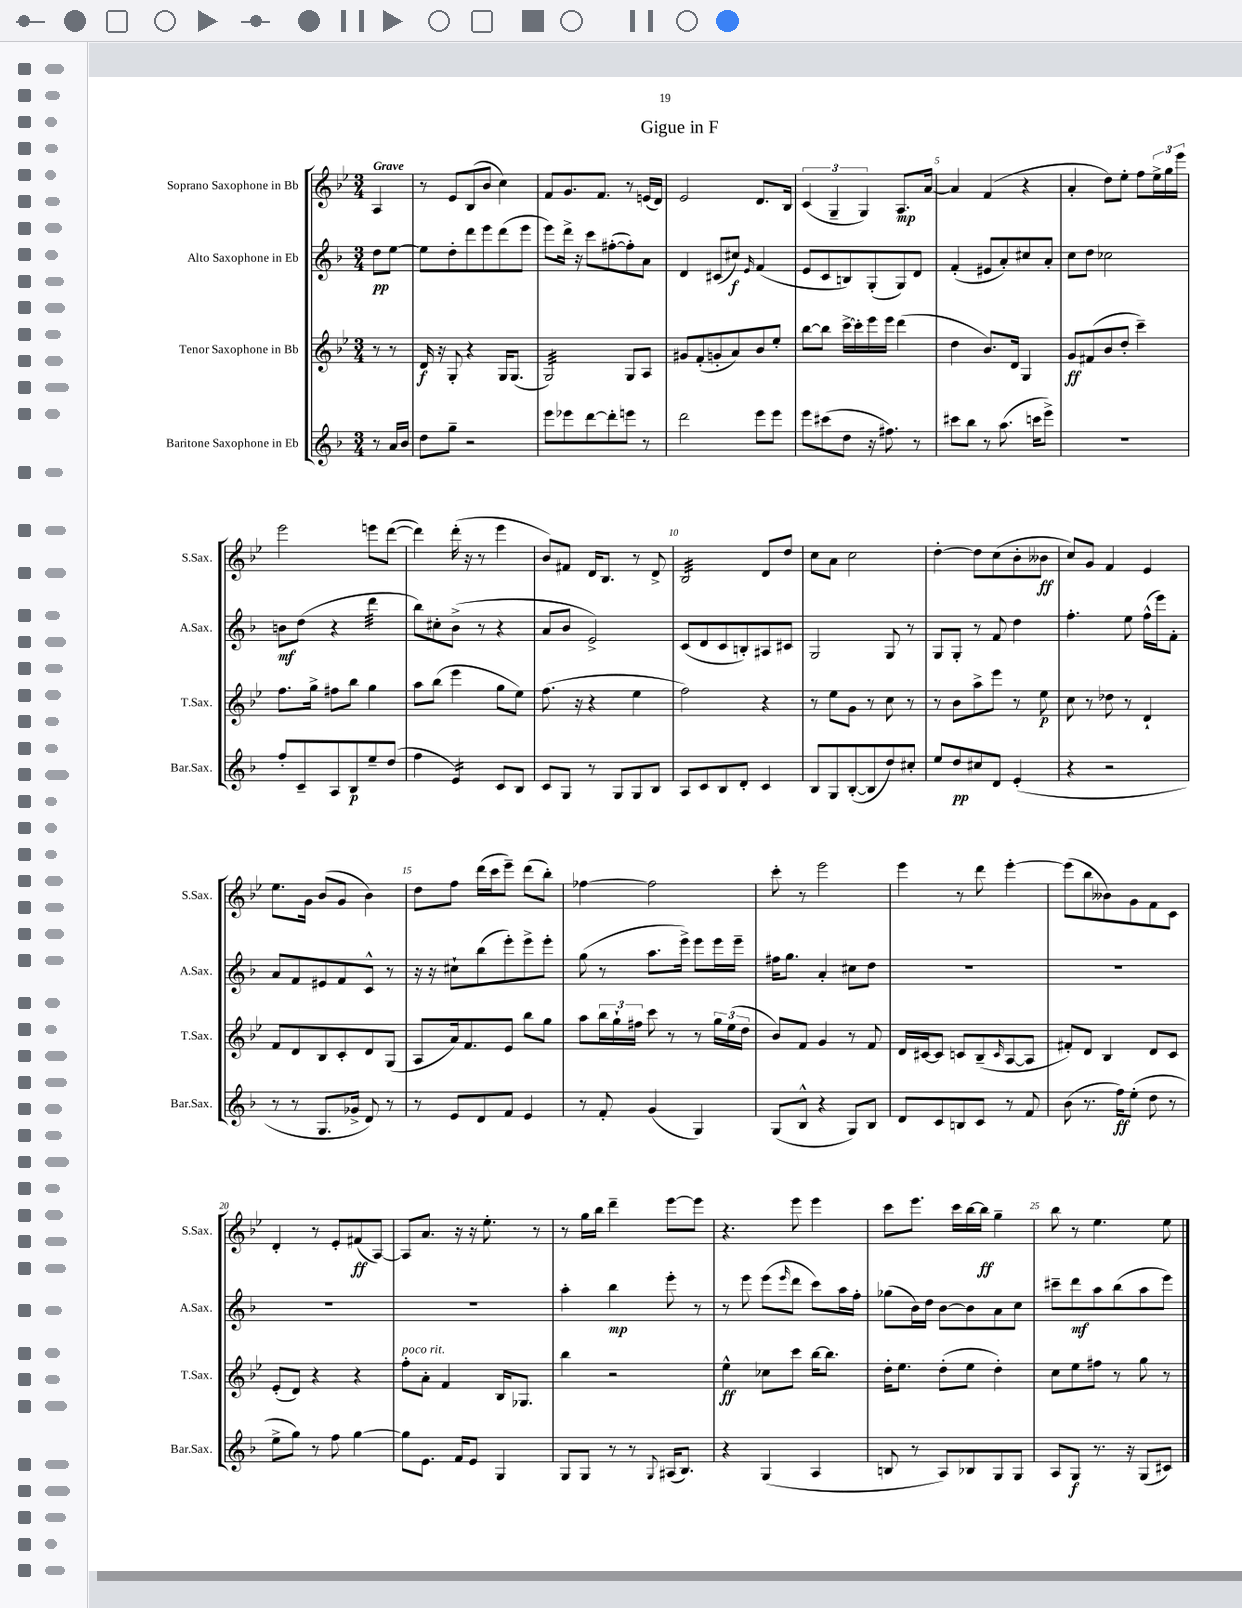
\header { title = "Gigue in F" }
<<
\new StaffGroup <<
\new Staff = "s0" \with { instrumentName = "Soprano Saxophone in Bb" shortInstrumentName = "S.Sax." } {
    \clef treble \key bes \major \numericTimeSignature \time 3/4 \partial 4 \tempo "Grave"
    a4 |
    r8 ees'8 bes8( bes'8 c''4) |
    f'8 g'8. f'8. r8 e'16( d'16) |
    ees'2 d'8. bes16 |
    \tuplet 3/2 { c'4( g4-- g4) } a8.\mp a'16~ |
    a'4 f'4( r4 |
    a'4-. d''8) ees''8-. f''8 \tuplet 3/2 { ees''16-> g''16 ees'''16 } |
    ees'''2 e'''8 d'''8~( |
    d'''4) d'''16-.( r16 r8 ees'''4 |
    bes'8) fis'8 d'16 bes8. r8 d'8-> |
    bes2:32 d'8 d''8 |
    c''8 a'8 c''2 |
    d''4~-. d''8 c''8( bes'8-. beses'8\ff |
    c''8) g'8 f'4 ees'4 |
    ees''8. g'16 bes'8( g'8 bes'4) |
    d''8 f''8 d'''16( c'''16 ees'''8--) d'''8( bes''8-.) |
    fes''4~ fes''2 |
    c'''8-. r8 ees'''2 |
    ees'''4 r8 d'''8 ees'''4~-. |
    ees'''8( bes''8 beses'8) g'8 f'8 c'8 |
    d'4-. r8 ees'8-. fis'8\ff( a8~) |
    a8 a'8. r16 r16 ees''8.-. r8 |
    r8 g''16 bes''16 d'''4-- ees'''8~ ees'''8 |
    r4. ees'''8 ees'''4 |
    c'''8 ees'''8. c'''16 bes''16~ bes''16\ff g''4-- |
    bes''8 r8 ees''4. ees''8 \bar "|." |
}
\new Staff = "s1" \with { instrumentName = "Alto Saxophone in Eb" shortInstrumentName = "A.Sax." } {
    \clef treble \key f \major \numericTimeSignature \time 3/4 \partial 4
    d''8\pp e''8~ |
    e''8 d''8-. d'''8 e'''8 d'''8( e'''8 |
    e'''8) d'''16-> r16 c'''8 fis''8~-.( fis''8-.) a'8 |
    d'4 cis'8( cis''8\f) \grace { e'16 } f'4( |
    e'8 c'8 b8) g8-.( g8) d'8 |
    f'4-.( eis'8 a'8-.) cis''8 a'8-. |
    c''8 d''8 ces''2 |
    b'8\mf d''8( r4 d'''4:32 |
    bes''8) cis''8-. bes'8->( r8 r4 |
    a'8 bes'8 e'2->) |
    c'8( d'8 c'8 b8-.) ais8 cis'8 |
    g2 g8 r8 |
    g8 g8-. r8 f'8 d''4 |
    f''4.-. e''8 f''16-^( e'''16) f'8-. |
    a'8 f'8 eis'8 f'8 c'8-^ r8 |
    r16 r16 cis''8-! bes''8( e'''8-.) e'''8-> e'''8-. |
    g''8( r8 a''8. e'''16->) e'''8 e'''16 e'''16-- |
    fis''16 g''8. a'4-. cis''8 d''8 |
    R2. |
    R2. |
    R2. |
    R2. |
    a''4-. bes''4\mp e'''8-. r8 |
    r8 e'''8 e'''8( \grace { e'''16 } d'''8 c'''8) a''16 f''16-. |
    ges''8( bes'16) d''16 bes'8~ bes'8 a'8 c''8 |
    cis'''8-- d'''8\mf a''8 bes''8( a''8 e'''8) \bar "|." |
}
\new Staff = "s2" \with { instrumentName = "Tenor Saxophone in Bb" shortInstrumentName = "T.Sax." } {
    \clef treble \key bes \major \numericTimeSignature \time 3/4 \partial 4
    r8 r8 |
    d'16\f r16 g8-. r4 g16 g8.( |
    g2:32) g8 a8 |
    gis'8 f'8-.( g'8-. a'8) bes'8 ees''8-. |
    bes''8~ bes''8 c'''16~-> c'''16-. ees'''16 ees'''16 d'''4( |
    d''4 bes'8.) d'16 g4 |
    g'8\ff fis'8( bes'8 d''8-. c'''4--) |
    f''8. g''16-> fis''8 bes''8 g''4 |
    a''8 bes''8( ees'''4 g''8 ees''8) |
    f''8.( r16 r4 ees''4 |
    f''2) r4 |
    r8 ees''8 g'8 r8 c''8 r8 |
    r8 bes'8 a''8-> ees'''8 r8 ees''8\p |
    c''8 r8 des''8 r8 d'4-! |
    f'8 d'8 bes8 c'8-. d'8 g8( |
    a8 a'16) f'8. ees'8 bes''8 g''8 |
    a''8 \tuplet 3/2 { bes''16 g''16-! fis''16 } c'''8 r8 r8 \tuplet 3/2 { g''16 ees''16( d''16 } |
    bes'8) f'8 g'4 r8 f'8 |
    d'16 cis'16~ cis'8 c'8 bes8--( \grace { c'16 } a8~ a8 |
    fis'8-.) d'8 bes4 d'8 c'8 |
    ees'8-.( d'8) r4 r4 |
    f''8-.^\markup { \italic "poco rit." } a'8-. f'4 bes16 ges8. |
    bes''4 r2 |
    ees''4-^\ff ces''8 c'''8 bes''16~ bes''8. |
    d''16-. ees''8. d''8-.( ees''8 d''4-.) |
    c''8 ees''8 fis''8 r8 g''8 r8 \bar "|." |
}
\new Staff = "s3" \with { instrumentName = "Baritone Saxophone in Eb" shortInstrumentName = "Bar.Sax." } {
    \clef treble \key f \major \numericTimeSignature \time 3/4 \partial 4
    r8 a'16 bes'16 |
    d''8 g''8-- r2 |
    e'''8 ees'''8 d'''8~ d'''8-. e'''8 r8 |
    d'''2 e'''8 e'''8 |
    e'''8 cis'''8( d''8 r16 fis''8.) r8 |
    cis'''8 bes''8 r8 a''8.( c'''16 e'''8->) |
    R2. |
    f''8-. c'8-- a8 bes8\p e''8-- d''8( |
    f''4 e'4:16) c'8 bes8 |
    c'8 g8 r8 g8 g8 bes8 |
    a8 c'8 bes8 d'8-. c'4 |
    bes8 g8 bes8~-.( bes8 d''8) cis''8-. |
    e''8 d''8\pp cis''8 d'8 e'4-.( |
    r4 r2 |
    r8 r8 g8. ges'16-> d'8) r8 |
    r8 e'8 d'8 f'8 e'4 |
    r8 f'8-. g'4( g4) |
    g8( bes8-^ r4 g8) bes8 |
    d'8 c'8 b8 c'8 r8 f'8 |
    bes'8( r8. f''16\ff) e''8-.( d''8 r8 |
    e''8-> g''8) r8 f''8 g''4~ |
    g''8 e'8. f'16 e'8 g4 |
    g8 g8 r8 r8 \appoggiatura { g8 } ais16( bes8.) |
    r4 g4( a4 |
    b8 r8 a8) bes8 g8 g8 |
    a8 g8\f r8. r16 g8( cis'8) \bar "|." |
}
>>
>>
\layout { \context { \Score \override BarNumber.break-visibility = ##(#f #t #t) barNumberVisibility = #(every-nth-bar-number-visible 5) } }
